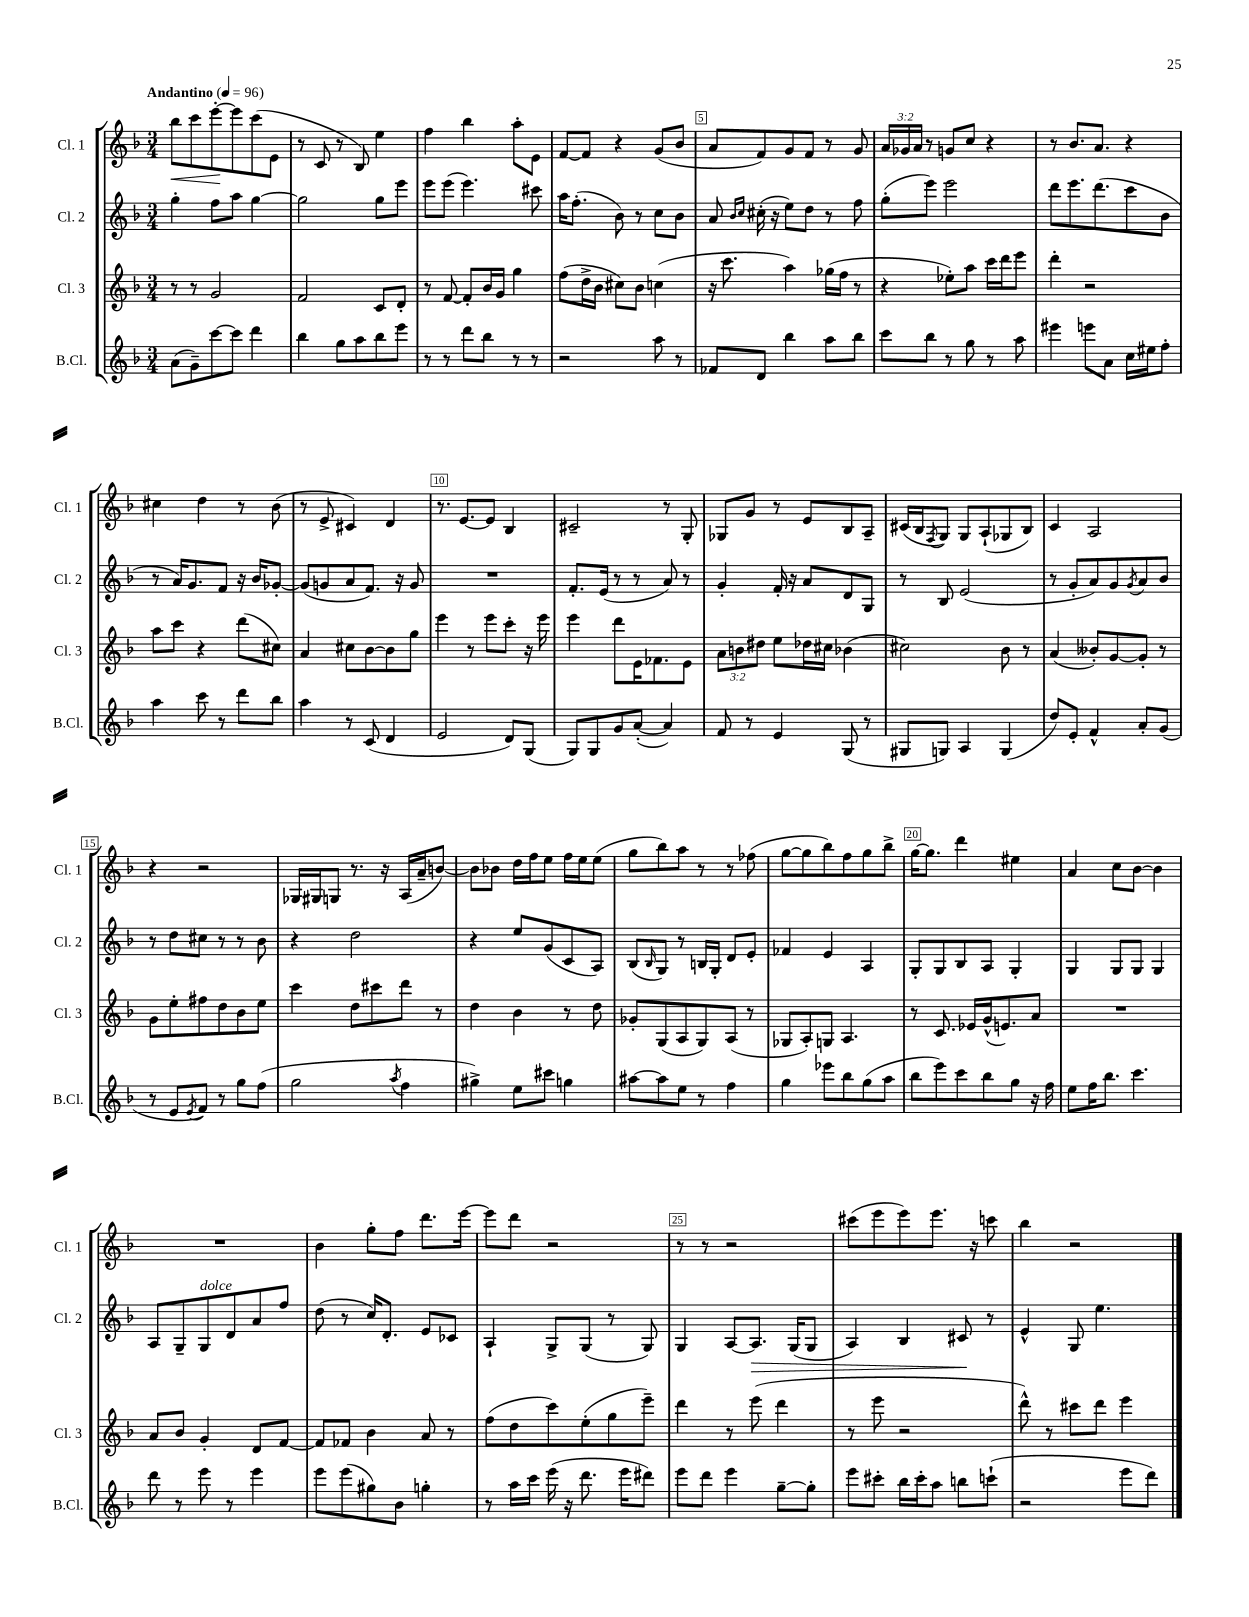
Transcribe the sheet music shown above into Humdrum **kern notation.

**kern	**kern	**kern	**dynam	**kern	**dynam
*part4	*part3	*part2	*part2	*part1	*part1
*staff4	*staff3	*staff2	*staff2	*staff1	*staff1
*I"B.Cl.	*I"Cl. 3	*I"Cl. 2	*	*I"Cl. 1	*
*I'B.Cl.	*I'Cl. 3	*I'Cl. 2	*	*I'Cl. 1	*
*clefG2	*clefG2	*clefG2	*	*clefG2	*
*k[b-]	*k[b-]	*k[b-]	*	*k[b-]	*
*M3/4	*M3/4	*M3/4	*	*M3/4	*
*MM96	*MM96	*MM96	*	*MM96	*
=1	=1	=1	=1	=1	=1
!	!	!	!	!LO:TX:a:B:t=Andantino	!
!	!	!	!	!	!LO:HP:b
(8a\L	8r	4gg'\	.	8bb-\L	<
8g~\)	8r	.	.	8ccc\	.
[8ccc\	2g/	8ff\L	.	[8eee'\	.
8ccc\J]	.	8aa\J	.	8eee\]	[
4ddd\	.	[4gg\	.	(8ccc\	.
.	.	.	.	8e\J	.
=2	=2	=2	=2	=2	=2
4bb-\	2f/	2gg\]	.	8r	.
.	.	.	.	8c/	.
8gg\L	.	.	.	8r	.
8aa\	.	.	.	8B-/)	.
8bb-\	8c/L	8gg\L	.	4ee\	.
8eee\J	8d'/J	8eee\J	.	.	.
=3	=3	=3	=3	=3	=3
8r	8r	8eee\L	.	4ff\	.
8r	[8f/	(8eee\J	.	.	.
8ddd\L	8f'/L]	4.eee\)	.	4bb-\	.
8bb-\J	16b-/L	.	.	.	.
.	16g/JJ	.	.	.	.
8r	4gg\	.	.	8aa'\L	.
8r	.	8ccc#X\	.	8e\J	.
=4	=4	=4	=4	=4	=4
2r	(8ff\L	16aa\KL	.	[8f/L	.
.	.	(8.ff'\J	.	.	.
.	16dd^\L	.	.	8f/J]	.
.	16b-\JJ	.	.	.	.
.	8cc#X\L)	8b-\)	.	4r	.
.	8b-\J	8r	.	.	.
8aa\	(4ccn\	8cc\L	.	(8g/L	.
8r	.	8b-\J	.	8b-/J	.
=5	=5	=5	=5	=5	=5
8f-X/L	16r	8a/	.	8a/L	.
.	8.ccc\	.	.	.	.
.	.	16qqb-/LL	.	.	.
.	.	16qqcc/JJ	.	.	.
8d/J	.	(16cc#X'\	.	8f/)	.
.	.	16r	.	.	.
4bb-\	4aa\)	8ee\L)	.	8g/	.
.	.	8dd\J	.	8f/J	.
8aa\L	(16gg-X\LL	8r	.	8r	.
.	16ff\JJ	.	.	.	.
8bb-\J	8r	8ff\	.	8g/	.
=6	=6	=6	=6	=6	=6
8ccc\L	4r	(8gg'\L	.	24a/LL	.
.	.	.	.	24g-X/	.
.	.	.	.	24a/JJ	.
8bb-\J	.	8eee\J)	.	8r	.
8r	8ee-X'\L)	2eee\	.	8gn/L	.
8gg\	8aa\J	.	.	8cc/J	.
8r	16ccc\LL	.	.	4r	.
.	16ddd\J	.	.	.	.
8aa\	8eee\J	.	.	.	.
=7	=7	=7	=7	=7	=7
4eee#X\	4ddd'\	8ddd\L	.	8r	.
.	.	8.eee\	.	8.b-/L	.
8eeen\L	2r	.	.	.	.
.	.	(8.ddd\	.	8.a/J	.
8a\J	.	.	.	.	.
16cc\LL	.	8ccc\	.	4r	.
16ee#X\J	.	.	.	.	.
8ff'\J	.	8b-\J	.	.	.
!!LO:LB:g=z
=8	=8	=8	=8	=8	=8
4aa\	8aa\L	8r	.	4cc#X\	.
.	8ccc\J	16a/KL)	.	.	.
.	.	8.g/	.	.	.
8ccc\	4r	.	.	4dd\	.
8r	.	8f/J	.	.	.
8ddd\L	(8ddd\L	16r	.	8r	.
.	.	16b-/KL	.	.	.
8bb-\J	8cc#X\J)	[8g-X'/J	.	(8b-\	.
=9	=9	=9	=9	=9	=9
4aa\	4a/	(8g-/L]	.	8r	.
.	.	8gn/	.	8e^/	.
8r	8cc#X\L	8a/	.	4c#X/)	.
(8c/	[8b-\	8.f/J)	.	.	.
4d/	8b-\]	.	.	4d/	.
.	.	16r	.	.	.
.	8gg\J	8g/	.	.	.
=10	=10	=10	=10	=10	=10
2e/	4eee\	2.r	.	8.r	.
.	.	.	.	[8.e/L	.
.	8r	.	.	.	.
.	8eee\L	.	.	8e/J]	.
8d/L)	8ccc'\J	.	.	4B-/	.
(8G/J	16r	.	.	.	.
.	16eee\	.	.	.	.
=11	=11	=11	=11	=11	=11
8G/L)	4eee\	8.f'/L	.	2c#X~/	.
8G/	.	.	.	.	.
.	.	(16e/Jk	.	.	.
8g/	8ddd\L	8r	.	.	.
([8a'/J	16e\K	8r	.	.	.
.	8.f-X\	.	.	.	.
4a/])	.	8a/)	.	8r	.
.	8e\J	8r	.	8G'/	.
=12	=12	=12	=12	=12	=12
8f/	12a\L	4g'/	.	8G-X/L	.
.	12bn\	.	.	.	.
8r	.	.	.	8g/J	.
.	12dd#X\J	.	.	.	.
4e/	8ee\L	16f'/	.	8r	.
.	.	16r	.	.	.
.	16dd-X\L	8a/L	.	8e/L	.
.	16cc#X\JJ	.	.	.	.
(8G/	(4b-X\	8d/	.	8B-/	.
8r	.	8G/J	.	8A~/J	.
=13	=13	=13	=13	=13	=13
8G#X/L	2cc#X\)	8r	.	(16c#X/LL	.
.	.	.	.	16B-/J	.
.	.	.	.	8qF/	.
8Gn/J)	.	8B-/	.	8G/J)	.
4A/	.	(2e/	.	8G/L	.
.	.	.	.	(8A`/	.
(4G/	8b-\	.	.	8G-X/	.
.	8r	.	.	8B-/J)	.
=14	=14	=14	=14	=14	=14
8dd/L)	(4a/	8r	.	4c/	.
8e'/J	.	8g'/L	.	.	.
4f^^/	8b--X'/L)	8a/)	.	2A/	.
.	[8g/	8g/	.	.	.
.	.	8qg/	.	.	.
8a'/L	8g'/J]	8a/	.	.	.
(8g/J	8r	8b-/J	.	.	.
!!LO:LB:g=z
=15	=15	=15	=15	=15	=15
8r	8g\L	8r	.	4r	.
8e/L	8ee'\	8dd\L	.	.	.
8qe/	.	.	.	.	.
8f/J)	8ff#X\	8cc#X\J	.	2r	.
8r	8dd\	8r	.	.	.
8gg\L	8b-\	8r	.	.	.
(8ff\J	8ee\J	8b-\	.	.	.
=16	=16	=16	=16	=16	=16
2gg\	4ccc\	4r	.	16G-X/LL	.
.	.	.	.	16G#X/J	.
.	.	.	.	8Gn/J	.
.	8dd\L	2dd\	.	8.r	.
.	8ccc#X\	.	.	.	.
.	.	.	.	16r	.
8qaa/	.	.	.	.	.
4ff\	8ddd\J	.	.	(16A/LL	.
.	.	.	.	16a~/J	.
.	8r	.	.	[8bn/J)	.
=17	=17	=17	=17	=17	=17
4gg#X^\)	4dd\	4r	.	8b\L]	.
.	.	.	.	8b-X\J	.
8ee\L	4b-\	8ee/L	.	16dd\LL	.
.	.	.	.	16ff\J	.
8ccc#X\J	.	(8g/	.	8ee\J	.
4ggn\	8r	8c/	.	16ff\LL	.
.	.	.	.	16ee\J	.
.	8dd\	8A/J)	.	(8ee\J	.
=18	=18	=18	=18	=18	=18
[8aa#X\L	8g-X'/L	(8B-/L	.	8gg\L	.
.	.	16qqB-/	.	.	.
8aa#\]	(8G/	8G/J)	.	8bb-\)	.
8ee\J	8A/	8r	.	8aa\J	.
8r	8G/)	16Bn/LL	.	8r	.
.	.	16G'/JJ	.	.	.
4ff\	(8A/J	8d/L	.	8r	.
.	8r	8e'/J	.	(8ff-X\	.
=19	=19	=19	=19	=19	=19
4gg\	8G-X/L	4f-X/	.	[8gg\L	.
.	8A'/)	.	.	8gg\]	.
8eee-X\L	8Gn/J	4e/	.	8bb-\)	.
8bb-\	4.A/	.	.	8ff\	.
(8gg\	.	4A/	.	8gg\	.
8aa\J	.	.	.	8bb-^\J	.
=20	=20	=20	=20	=20	=20
8bb-\L	8r	8G'/L	.	[16gg\KL	.
.	.	.	.	8.gg\J]	.
8eee\)	8.c/	8G/	.	.	.
8ccc\	.	8B-/	.	4ddd\	.
.	16e-X/LL	.	.	.	.
8bb-\	(16g^^/J	8A/J	.	.	.
.	8.en/)	.	.	.	.
8gg\J	.	4G'/	.	4ee#X\	.
16r	8a/J	.	.	.	.
16ff\	.	.	.	.	.
=21	=21	=21	=21	=21	=21
8ee\L	2.r	4G/	.	4a/	.
16ff\K	.	.	.	.	.
8.bb-\J	.	.	.	.	.
.	.	8G/L	.	8cc\L	.
4.ccc\	.	8G/J	.	[8b-\J	.
.	.	4G/	.	4b-\]	.
!!LO:LB:g=z
=22	=22	=22	=22	=22	=22
8ddd\	8a/L	8A/L	.	2.r	.
8r	8b-/J	8G~/	.	.	.
!	!	!LO:TX:a:i:t=dolce	!	!	!
8eee\	4g'/	8G/	.	.	.
8r	.	8d/	.	.	.
4eee\	8d/L	8a/	.	.	.
.	[8f/J	8ff/J	.	.	.
=23	=23	=23	=23	=23	=23
8eee\L	8f/L]	(8dd\	.	4b-\	.
(8eee\	8f-X/J	8r	.	.	.
8gg#X\)	4b-\	16cc/KL)	.	8gg'\L	.
.	.	8.d'/J	.	.	.
8b-\J	.	.	.	8ff\J	.
4ggn'\	8a/	8e/L	.	8.ddd\L	.
.	8r	8c-X/J	.	.	.
.	.	.	.	[16eee\Jk	.
=24	=24	=24	=24	=24	=24
8r	(8ff\L	4A`/	.	8eee\L]	.
16aa\LL	8dd\	.	.	8ddd\J	.
16ccc\JJ	.	.	.	.	.
(16eee\	8ccc\)	8G^/L	.	2r	.
16r	.	.	.	.	.
8.ddd\	(8ee'\	(8G/J	.	.	.
.	8gg\	8r	.	.	.
16eee\KL	.	.	.	.	.
8ddd#X\J)	8eee~\J)	8G/)	.	.	.
=25	=25	=25	=25	=25	=25
8eee\L	4ddd\	4G/	.	8r	.
8ddd\J	.	.	.	8r	.
4eee\	8r	[8A/L	.	2r	.
!	!	!	!LO:HP:b	!	!
.	(8eee\	8.A/J]	>	.	.
[8gg~\L	4ddd\	.	.	.	.
.	.	(16G/KL	.	.	.
8gg'\J]	.	8G/J	.	.	.
=26	=26	=26	=26	=26	=26
8eee\L	8r	4A/)	.	(8ccc#X\L	.
8ccc#X'\J	8eee\	.	.	8eee\	.
16bb-\LL	2r	4B-/	.	8eee\)	.
16ccc#'\J	.	.	.	.	.
8aa\J	.	.	.	8.eee\J	.
8bbn\L	.	8c#X/	.	.	.
.	.	.	.	16r	.
(8cccn`\J	.	8r	]	8cccn\	.
=27	=27	=27	=27	=27	=27
2r	8ddd^^\)	4e^^/	.	4bb-\	.
.	8r	.	.	.	.
.	8ccc#X\L	8G/	.	2r	.
.	8ddd\J	4.ee\	.	.	.
8eee\L	4eee\	.	.	.	.
8ddd\J)	.	.	.	.	.
==	==	==	==	==	==
*-	*-	*-	*-	*-	*-
